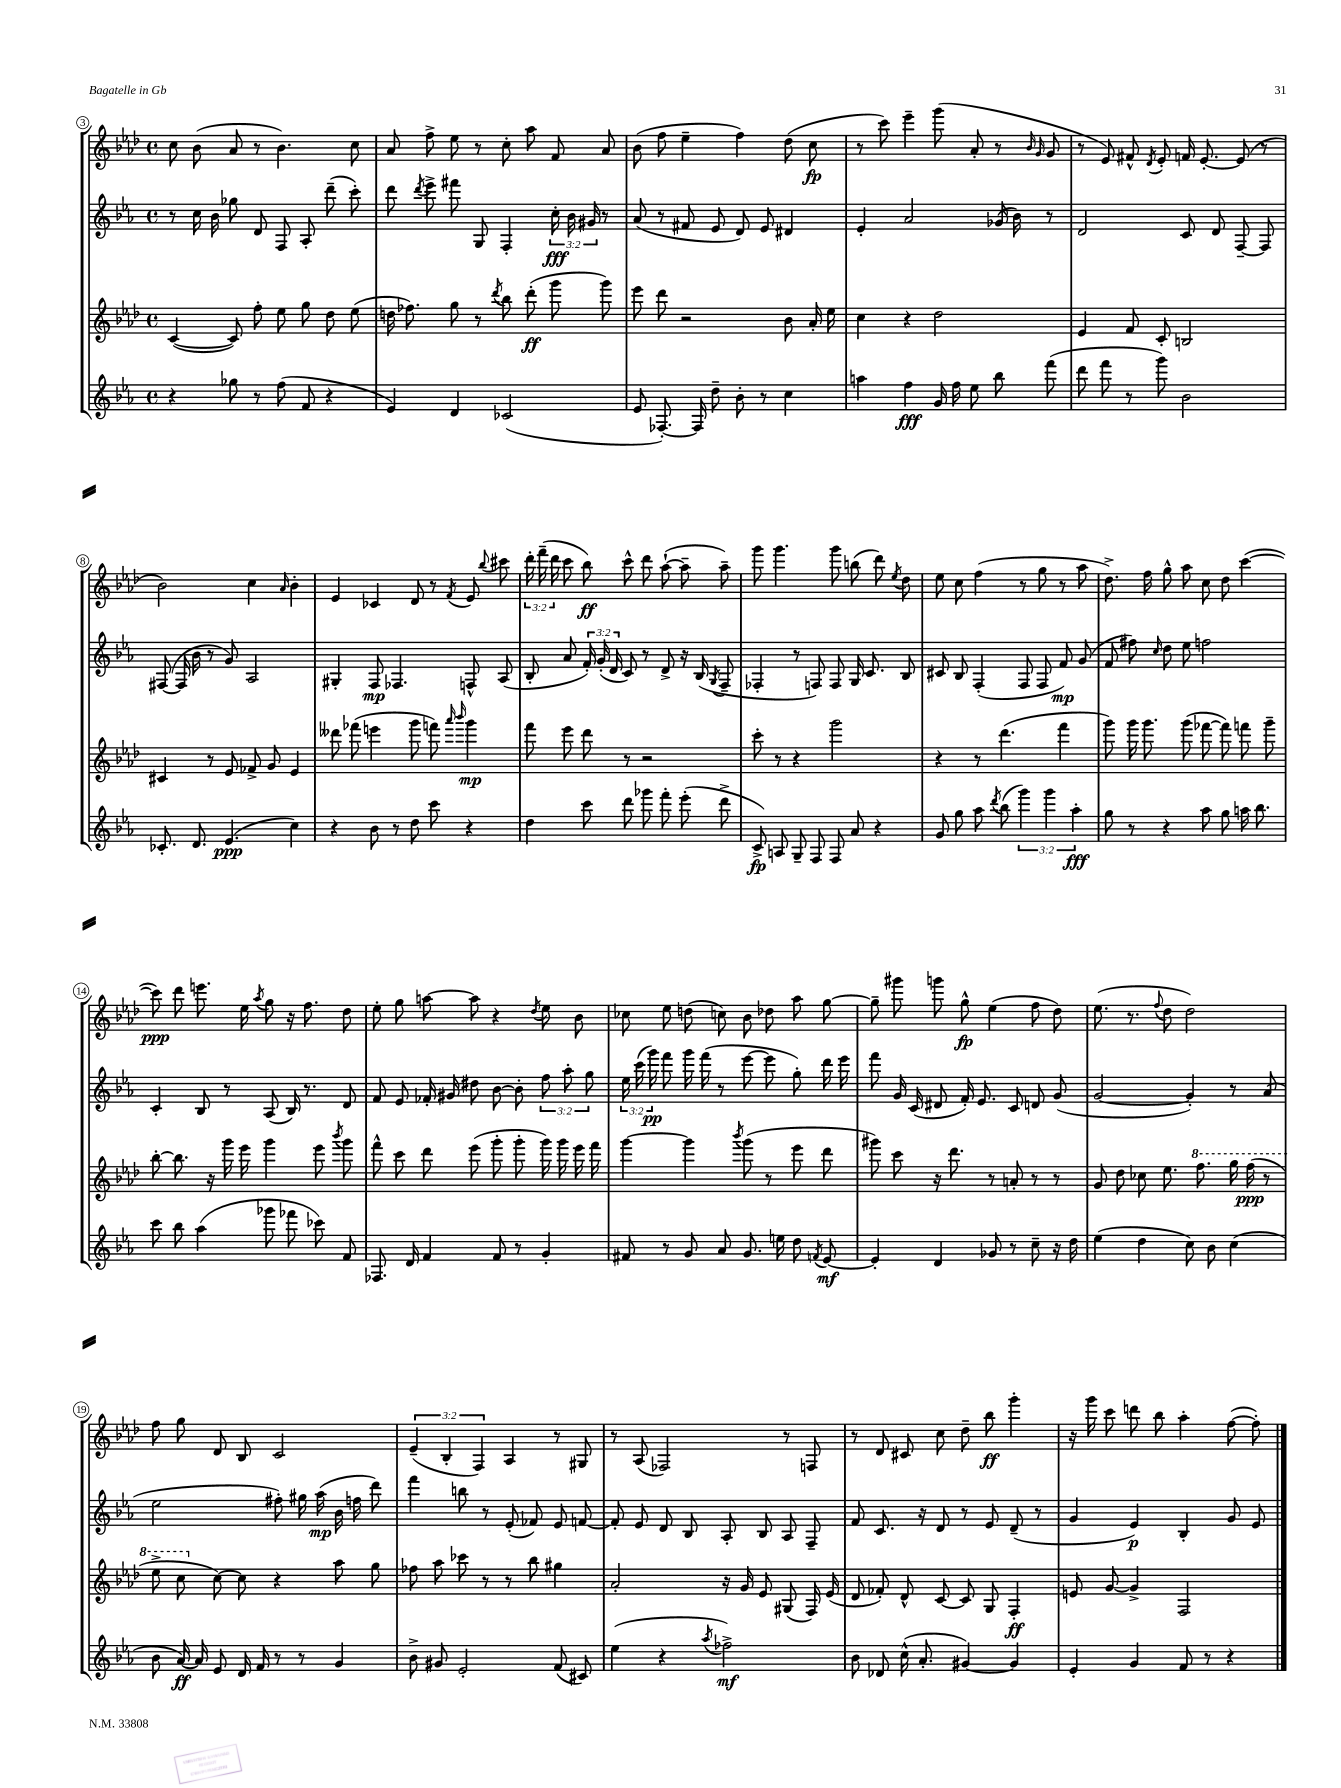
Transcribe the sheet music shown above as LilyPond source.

<<
\new StaffGroup <<
\new Staff = "s0" {
    \clef treble \key aes \major \defaultTimeSignature \time 4/4 \override Staff.TupletNumber.text = #tuplet-number::calc-fraction-text
    \autoBeamOff c''8 bes'8( aes'8 r8 bes'4.) c''8 |
    aes'8 f''8-> ees''8 r8 c''8-. aes''8 f'8 aes'8 |
    bes'8( f''8 ees''4-- f''4) des''8( c''8\fp |
    r8 c'''8) ees'''4-- g'''8( aes'8-. r8 \grace { bes'16 g'16 } g'8 |
    r8 ees'8) fis'8-^ \acciaccatura { des'8 } ees'8-. f'16 ees'8.~-. ees'8( r8 |
    bes'2) c''4 \grace { aes'16 } bes'4-. |
    ees'4 ces'4 des'8 r8 \acciaccatura { f'8 } ees'8 \appoggiatura { bes''8 } cis'''8 |
    \tuplet 3/2 { des'''16-. f'''16--( des'''16 } c'''8 bes''8\ff) c'''8-^ des'''8 aes''8~-!( aes''8-- aes''8--) |
    g'''8 g'''4. g'''8 b''8( des'''8) \acciaccatura { ees''8 } des''8 |
    ees''8 c''8 f''4( r8 g''8 r8 aes''8 |
    des''8.->) f''16 g''8-^ aes''8 c''8 des''8 c'''4~( |
    c'''8\ppp) des'''8 e'''8. ees''16 \acciaccatura { aes''8 } g''8 r16 f''8. des''8 |
    ees''8-. g''8 a''8~ a''8 r4 \acciaccatura { des''8 } ees''8 bes'8 |
    ces''8 ees''8 d''8( c''8) bes'8 des''8 aes''8 g''8~ |
    g''8-- gis'''8 g'''8 g''8-^\fp ees''4( f''8 des''8) |
    ees''8.( r8. \appoggiatura { f''8 } des''8 des''2) |
    f''8 g''8 des'8 bes8 c'2 |
    \tuplet 3/2 { ees'4--( bes4-. f4) } aes4 r8 gis8 |
    r8 aes8( fes2) r8 f8 |
    r8 des'8 cis'8 c''8 des''8-- bes''8\ff g'''4-. |
    r16 g'''16 c'''8 d'''8 bes''8 aes''4-. f''8~( f''8-.) \bar "|." |
}
\new Staff = "s1" {
    \clef treble \key ees \major \defaultTimeSignature \time 4/4 \override Staff.TupletNumber.text = #tuplet-number::calc-fraction-text
    \autoBeamOff r8 c''16 bes'16 ges''8 d'8 f8 aes8-. d'''8--( c'''8-.) |
    d'''8 \acciaccatura { d'''8 } ees'''8-> fis'''8 g8 f4-. \tuplet 3/2 { c''16-.\fff bes'16 gis'16 } r8 |
    aes'8( r8 fis'8 ees'8 d'8) ees'8 dis'4 |
    ees'4-. aes'2 ges'16( bes'16) r8 |
    d'2 c'8 d'8 f8~-- f8 |
    fis8~( fis16 bes'16 r8 g'8) aes2 |
    gis4-. f8\mp fes4. f8-^ aes8( |
    bes8-. aes'8 \tuplet 3/2 { f'16-.) g'16-.( d'16 } c'8) r8 d'8-> r16 bes16( \acciaccatura { g8 } f8-- |
    fes4-. r8 f8) f8 g16 c'8. bes8 |
    cis'8 bes8 f4-.( f8 f8 f'8\mp) g'8( |
    f'8 fis''8) \grace { c''16 } d''8 ees''8 f''2 |
    c'4-. bes8 r8 aes8( bes16) r8. d'8 |
    f'8 ees'8 fes'16-. gis'16 dis''8 bes'8~ bes'8-. \tuplet 3/2 { f''8 aes''8-. g''8 } |
    \tuplet 3/2 { ees''16 c'''16( g'''16\pp) } f'''8 g'''16 f'''16( r8 ees'''8~ ees'''8 g''8-.) d'''16 ees'''16 |
    f'''8 g'16 c'16( dis'8 f'16-.) ees'8. c'8 d'8 g'8( |
    g'2~ g'4-.) r8 aes'8( |
    ees''2 fis''8-.) gis''16 aes''16\mp( bes'16 f''16 d'''8) |
    f'''4 b''8 r8 ees'8-.( fes'8) ees'8 f'8~ |
    f'8-. ees'8 d'8 bes8 aes8-. bes8 aes8 f8-- |
    f'8 c'8. r16 d'8 r8 ees'8 d'8--( r8 |
    g'4 ees'4\p) bes4-. g'8 ees'8 \bar "|." |
}
\new Staff = "s2" {
    \clef treble \key aes \major \defaultTimeSignature \time 4/4
    \autoBeamOff c'4~( c'8) f''8-. ees''8 g''8 des''8 ees''8( |
    d''16 fes''8.) g''8 r8 \acciaccatura { des'''8 } bes''8 des'''8-.\ff( g'''8 g'''8) |
    ees'''8 des'''8 r2 bes'8 aes'16-. ees''16 |
    c''4 r4 des''2 |
    ees'4 f'8 c'8-. b2 |
    cis'4 r8 ees'8 fes'8-> g'8 ees'4 |
    deses'''8 fes'''8( e'''4 g'''8 f'''8) \grace { aes'''16 bes'''16 } g'''4\mp |
    f'''8 ees'''8 des'''8 r8 r2 |
    c'''8-. r8 r4 g'''2 |
    r4 r8 des'''4.( f'''4 |
    g'''8) g'''16 g'''8. g'''8( fes'''8~ fes'''8) f'''8 g'''8-- |
    bes''8~-. bes''8. r16 g'''16 ees'''16 g'''4 ees'''8 \acciaccatura { bes'''8 } g'''8 |
    f'''8-^ c'''8 des'''8 ees'''8( g'''8-. g'''8-. g'''16) g'''16 ees'''16 f'''16 |
    g'''4~ g'''4 \acciaccatura { bes'''8 } g'''8( r8 ees'''8 des'''8 |
    gis'''8) c'''8 r16 des'''8. r8 a'8-. r8 r8 |
    g'8 des''8 ces''8 ees''8. \ottava #1 f'''8. g'''16 f'''16\ppp( r8 |
    ees'''8-> c'''8 \ottava #0 c''8~) c''8 r4 aes''8 g''8 |
    fes''8 aes''8 ces'''8 r8 r8 bes''8 gis''4 |
    aes'2-. r16 g'16 ees'8 gis8( f16) ees'16( |
    des'8 fes'8-.) des'8-^ c'8~ c'8 g8 f4-.\ff |
    e'8 g'8~ g'4-> f2 \bar "|." |
}
\new Staff = "s3" {
    \clef treble \key ees \major \defaultTimeSignature \time 4/4 \override Staff.TupletNumber.text = #tuplet-number::calc-fraction-text
    \autoBeamOff r4 ges''8 r8 f''8( f'8 r4 |
    ees'4) d'4 ces'2( |
    ees'8 fes8.~-.) fes16 d''8-- bes'8-. r8 c''4 |
    a''4 f''4\fff g'16 f''16 ees''8 bes''8 f'''8( |
    d'''8 f'''8 r8 g'''8) bes'2 |
    ces'8.-. d'8. ees'4.\ppp( c''4) |
    r4 bes'8 r8 d''8 c'''8 r4 |
    d''4 c'''8 d'''8 ges'''8 f'''8-. ees'''8-.( d'''8-> |
    c'8->\fp) a8 g8-- f8 f8 aes'8 r4 |
    g'8 g''8 aes''8 \acciaccatura { d'''8 } bes''8( \tuplet 3/2 { g'''4) g'''4 aes''4-.\fff } |
    g''8 r8 r4 aes''8 g''8 a''16 bes''8. |
    c'''8 bes''8 aes''4( ges'''8 fes'''8 ces'''8) f'8 |
    fes8. d'16 f'4 f'8 r8 g'4-. |
    fis'8 r8 g'8 aes'8 g'8. e''16 d''8 \acciaccatura { f'8 } ees'8~\mf |
    ees'4-. d'4 ges'8 r8 c''8-- r16 d''16 |
    ees''4( d''4 c''8) bes'8 c''4( |
    bes'8 aes'16~\ff) aes'16 ees'8 d'16 f'16 r8 r8 g'4 |
    bes'8-> gis'8 ees'2-. f'8( cis'8) |
    ees''4( r4 \acciaccatura { aes''8 } fes''2->\mf) |
    bes'8 des'8 c''16-^( aes'8.-. gis'4~) gis'4 |
    ees'4-. g'4 f'8 r8 r4 \bar "|." |
}
>>
>>
\layout { \context { \Score currentBarNumber = #3 \override BarNumber.stencil = #(make-stencil-circler 0.1 0.3 ly:text-interface::print) } }
